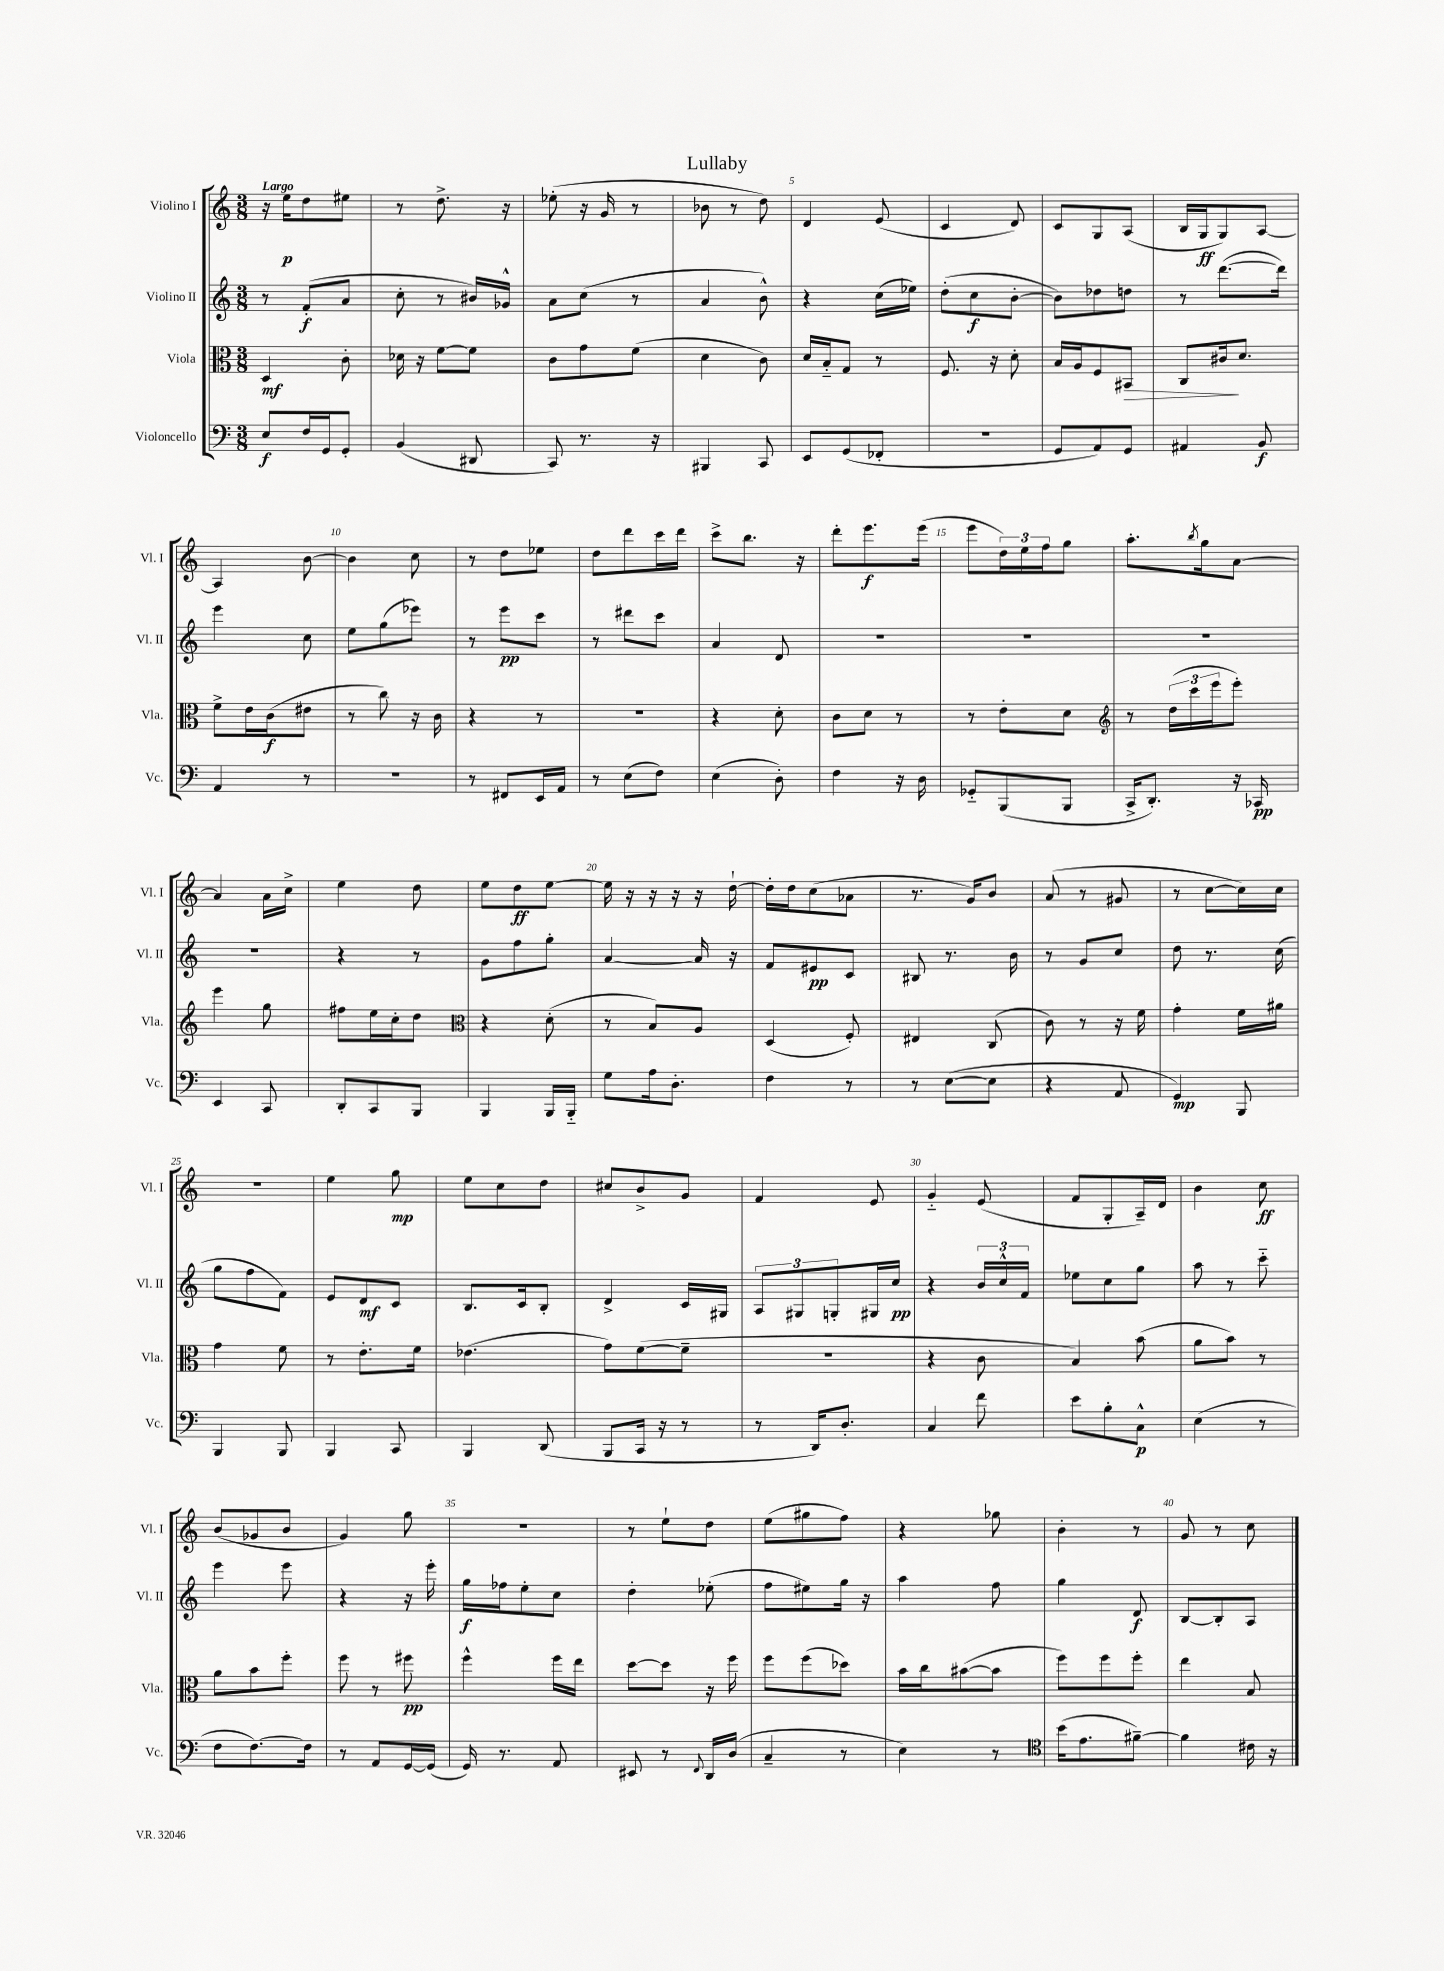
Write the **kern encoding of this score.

**kern	**kern	**kern	**kern
*staff4	*staff3	*staff2	*staff1
*clefF4	*clefC3	*clefG2	*clefG2
*k[]	*k[]	*k[]	*k[]
*M3/8	*M3/8	*M3/8	*M3/8
8E/L	4D/	8r	16r
.	.	.	16ee\LK
16F/L	.	(8f'/L	8dd\
16GG/J	.	.	.
8GG'/J	8c'\	8a/J	8ee#\J
=	=	=	=
(4BB/	16d-\	8cc'\	8r
.	16r	.	.
.	[8f\L	8r	8.dd^\
8DD#/	8f\]J	16b#/LL)	.
.	.	16g-^^/JJ	16r
=	=	=	=
8CC/)	8c\L	8a\L	(8ee-'\
8.r	8g\	(8cc\J	16r
.	.	.	16g/
.	(8f\J	8r	8r
16r	.	.	.
=	=	=	=
4BBB#/	4d\	4a/	8b-\
.	.	.	8r
8CC/	8c\)	8b^^\)	8dd\)
=	=	=	=
8EE/L	16d/LL	4r	4d/
.	16B'~/J	.	.
(8GG/	8G/J	.	.
8FF-'/J	8r	(16cc\LL	(8e/
.	.	16ee-\JJ)	.
=	=	=	=
4.r	8.F/	(8dd'\L	4c/
.	.	8cc\	.
.	16r	.	.
.	8d'\	[8b'\J	8d/)
=	=	=	=
8GG/L	16B/LL	8b\]L)	8c/L
.	16A/J	.	.
8AA/)	8F/	8dd-\	8G/
8GG/J	8BB#/J	8dd\J	(8A/J
=	=	=	=
4AA#/	8C/L	8r	16B/LL
.	.	.	16G/J
.	16c#/k	([8.ddd\L	8G/)
.	8.d/J	.	.
8BB/	.	.	[8A/J
.	.	16ddd\]Jk)	.
=	=	=	=
4AA/	8f^\L	4eee\	4A/]
.	16e\L	.	.
.	(16c\J	.	.
8r	8e#\J	8cc\	[8b\
=	=	=	=
4.r	8r	8ee\L	4b\]
.	8cc\)	(8gg\	.
.	16r	8eee-\J)	8cc\
.	16c\	.	.
=	=	=	=
8r	4r	8r	8r
8FF#/L	.	8eee\L	8dd\L
16EE/L	8r	8ccc\J	8ee-\J
16AA/JJ	.	.	.
=	=	=	=
8r	4.r	8r	8dd\L
(8E\L	.	8ddd#\L	8ddd\
8F\J)	.	8ccc\J	16ccc\L
.	.	.	16ddd\JJ
=	=	=	=
(4E\	4r	4a/	8ccc^\L
.	.	.	8.bb\J
8D'\)	8d'\	8d/	.
.	.	.	16r
=	=	=	=
4F\	8c\L	4.r	8ddd'\L
.	8d\J	.	8.eee\
16r	8r	.	.
16D\	.	.	(16eee\Jk
=	=	=	=
8GG-'~/L	8r	4.r	8eee\L
(8BBB/	8e'\L	.	24dd\L)
.	.	.	24ee\
.	.	.	24ff\J
8BBB/J	8d\J	.	8gg\J
=	=	=	=
*	*clefG2	*	*
16CC^/LK	8r	4.r	8.aa'\L
8.DD'/J)	.	.	.
.	(24dd\LL	.	.
.	24ccc\	.	.
.	.	.	8qbb/
.	.	.	16gg\k
.	24eee\J	.	.
16r	8eee'\J)	.	[8a\J
16CC-/	.	.	.
=	=	=	=
4EE/	4eee\	4.r	4a/]
8CC/	8gg\	.	16a\LL
.	.	.	16cc^\JJ
=	=	=	=
8DD'/L	8ff#\L	4r	4ee\
8CC/	16ee\L	.	.
.	16cc'\J	.	.
8BBB/J	8dd\J	8r	8dd\
=	=	=	=
*	*clefC3	*	*
4BBB/	4r	8g\L	8ee\L
.	.	8ff\	8dd\
16BBB/LL	(8d'\	8gg'\J	[8ee\J
16BBB'~/JJ	.	.	.
=	=	=	=
8G\L	8r	[4a/	16ee\]
.	.	.	16r
16A\k	8B/L)	.	16r
8.D'\J	.	.	16r
.	8A/J	16a/]	16r
.	.	16r	[16dd`\
=	=	=	=
4F\	(4D/	8f/L	16dd'\]LL
.	.	.	16dd\J
.	.	8e#/	(8cc\
8r	8F'/)	8c/J	8a-\J
=	=	=	=
8r	4E#/	8B#/	8.r
([8E\L	.	8.r	.
.	.	.	16g/LK)
8E\]J	(8C/	.	8b/J
.	.	16b\	.
=	=	=	=
4r	8c\)	8r	(8a/
.	8r	8g/L	8r
8AA/	16r	8cc/J	8g#/
.	16f\	.	.
=	=	=	=
4GG/)	4g'\	8dd\	8r
.	.	8.r	[8cc\L
8BBB/	16f\LL	.	16cc\]L)
.	16a#\JJ	(16cc\	16cc\JJ
=	=	=	=
4BBB/	4g\	8gg\L	4.r
.	.	8ff\	.
8BBB/	8f\	8f\J)	.
=	=	=	=
4BBB/	8r	8e/L	4ee\
.	8.e'\L	8d/	.
8CC/	.	8c/J	8gg\
.	16f\Jk	.	.
=	=	=	=
4BBB/	(4.e-\	8.B/L	8ee\L
.	.	.	8cc\
.	.	16c/k	.
(8DD/	.	8B'/J	8dd\J
=	=	=	=
8BBB/L	8g\L)	4d^/	8cc#/L
16CC/Jk	([8f\	.	8b^/
16r	.	.	.
8r	8f~\]J	16c/LL	8g/J
.	.	16G#/JJ	.
=	=	=	=
8r	4.r	12A/L	4f/
.	.	12G#/	.
16DD/LK)	.	.	.
.	.	12G'/	.
8.D'/J	.	.	.
.	.	16G#/L	8e/
.	.	16cc/JJ	.
=	=	=	=
4C/	4r	4r	4g'~/
8f\	8c\	24b/LL	(8e/
.	.	24cc^^/	.
.	.	24f/JJ	.
=	=	=	=
8e\L	4B/)	8ee-\L	8f/L
8B'\	.	8cc\	8G'/
8C^^\J	(8b\	8gg\J	16A~/L)
.	.	.	16d/JJ
=	=	=	=
(4E\	8a\L	8aa\	4b\
.	8b\J)	8r	.
8r	8r	8ccc'~\	8cc\
=	=	=	=
8F\L	8a\L	4eee\	(8b/L
[8.F\)	8b\	.	8g-/
.	8ff'\J	8eee\	8b/J
16F\]Jk	.	.	.
=	=	=	=
8r	8ff\	4r	4g/)
8AA/L	8r	.	.
[16GG/L	8ff#\	16r	8gg\
(16GG/]JJ	.	16eee'\	.
=	=	=	=
16GG/)	4ff^^\	16gg\LL	4.r
8.r	.	16ff-\J	.
.	.	8ee'\	.
8AA/	16ff\LL	8cc\J	.
.	16ee\JJ	.	.
=	=	=	=
8EE#/	[8dd\L	4dd'\	8r
8r	8dd\]J	.	8ee`\L
8qqFF/	.	.	.
16DD/LL	16r	(8ee-'\	8dd\J
(16D/JJ	16ff\	.	.
=	=	=	=
4C~/	8ff\L	8ff\L	(8ee\L
.	(8ff\	8ee#\)	8gg#\
8r	8dd-\J)	16gg\Jk	8ff\J)
.	.	16r	.
=	=	=	=
4E\)	16b\LL	4aa\	4r
.	16cc\J	.	.
.	([8b#\	.	.
8r	8b#\]J	8ff\	8gg-\
=	=	=	=
*clefC4	*	*	*
(16b\LK	8ff\L)	4gg\	4b'\
8.e\	.	.	.
.	8ff\	.	.
[8f#~\J)	8ff'\J	8d/	8r
=	=	=	=
4f#\]	4ee\	[8B/L	8g/
.	.	8B'/]	8r
16c#\	8B/	8A/J	8cc\
16r	.	.	.
==	==	==	==
*-	*-	*-	*-
